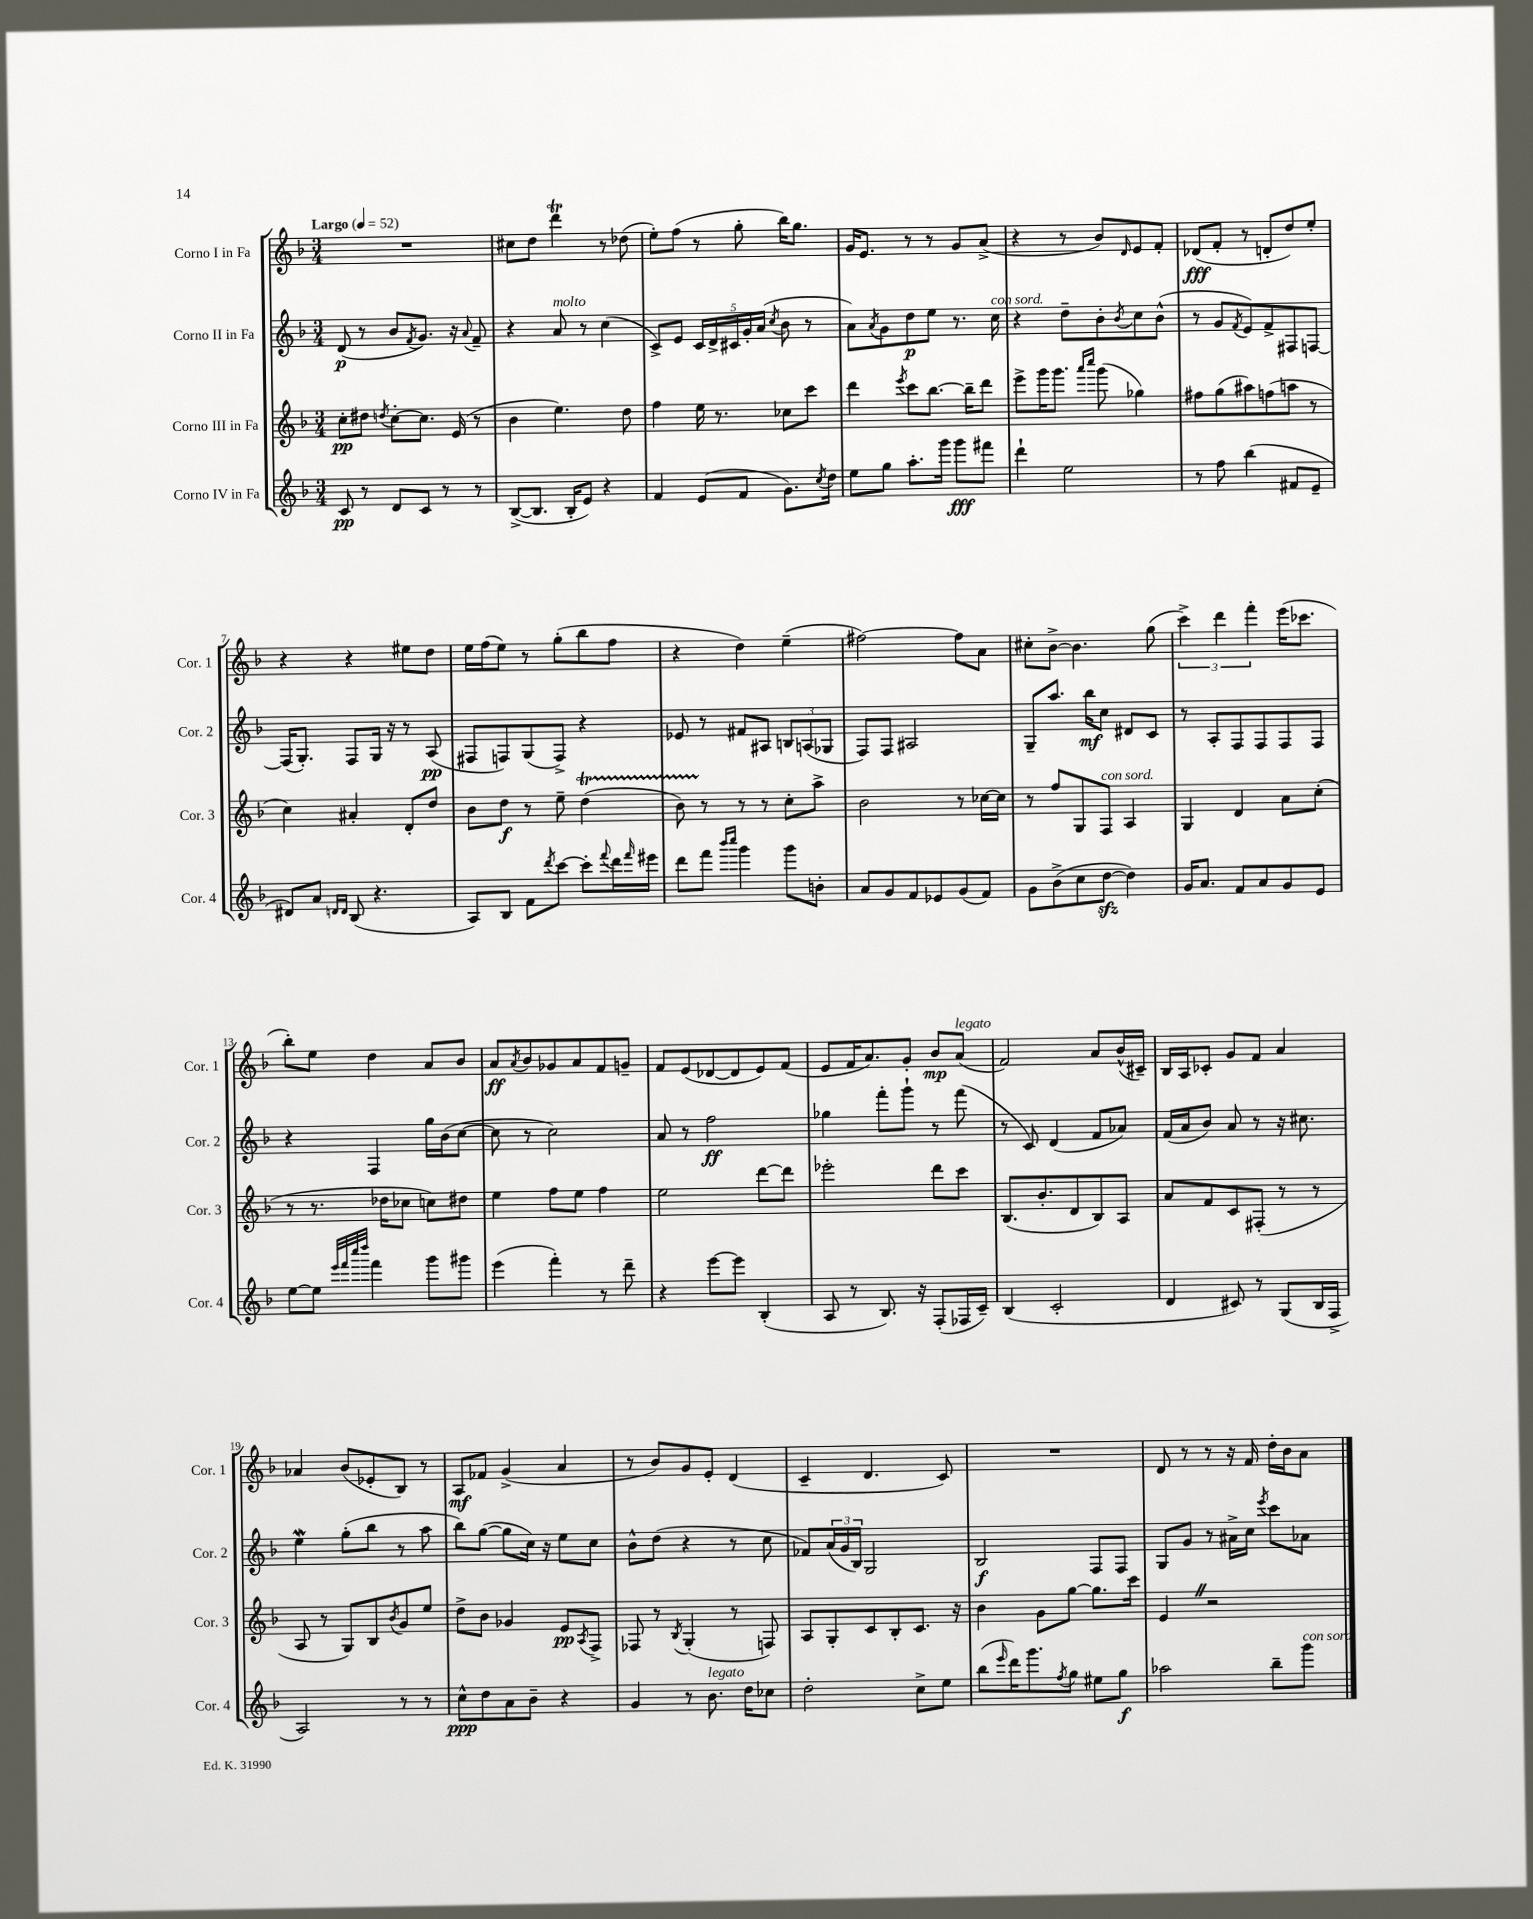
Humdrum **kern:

**kern	**kern	**kern	**kern
*staff4	*staff3	*staff2	*staff1
*clefG2	*clefG2	*clefG2	*clefG2
*k[b-]	*k[b-]	*k[b-]	*k[b-]
*M3/4	*M3/4	*M3/4	*M3/4
*MM52	*MM52	*MM52	*MM52
8c	8cc'	(8d	2.r
8r	8dd#	8r	.
.	8qdd	.	.
8d	[8cc'	8b-	.
.	.	8qf	.
8c	8.cc]	8.g)	.
8r	.	.	.
.	(16e	16r	.
.	.	8qqa	.
8r	8r	8f~	.
=	=	=	=
([8B-^	4b-	4r	8cc#
8.B-]	.	.	8dd
.	4.ee)	8a	4ddd
16B-'	.	.	.
8e)	.	8r	.
4r	.	(4cc	8r
.	8dd	.	(8dd-
=	=	=	=
4f	4ff	8c^)	8ee')
.	.	8e	(8ff
(8e	16ee	20c	8r
.	.	20d^	.
.	8.r	.	.
.	.	20c#	.
8f	.	.	8gg'
.	.	20g'	.
.	.	(20a	.
.	.	8qcc	.
8.g)	8cc-	8b-	16bb-)
.	.	.	8.gg
.	8ccc	8r	.
8qcc	.	.	.
16dd	.	.	.
=	=	=	=
8ee	4ddd	8a)	16g
.	.	.	8.e
.	.	8qa	.
8gg	.	8g	.
.	8qeee	.	.
8.aa'	8ccc	8dd	8r
.	[8.bb-	8ee	8r
16ggg	.	.	.
8ggg	.	8.r	8g
.	16bb-~]	.	.
8fff#	8ddd	.	(8a^
.	.	16cc	.
=	=	=	=
4ddd`	8eee^	4r	4r
.	16ggg	.	.
.	8.ggg	.	.
2ee	.	8dd~	8r
.	16qqaaa	.	.
.	16qqcccc	.	.
.	(8ggg	8b-'	8b-)
.	.	8qb-	16qqd
.	4gg-)	8cc	8e
.	.	(8b-^^	8f'
=	=	=	=
8r	8ff#	8r	(8d-
8ff	(8gg	8g	8f'
.	.	8qf	.
(4bb-	8aa#)	8e)	8r
.	(8ff	8f^	8d'
8f#	8aa	8F#	8dd)
8e~	8r	[8F	8ee'
=	=	=	=
8d#)	4cc)	(16F]	4r
.	.	8.G')	.
8a	.	.	.
16qqd	.	.	.
16qqd	.	.	.
(8B-	4a#'	8F	4r
4.r	.	16G	.
.	.	16r	.
.	8d'	8r	8ee#
.	8dd	(8A	8dd
=	=	=	=
8A)	8b-	8F#	16ee
.	.	.	(16ff
8B-	8dd	8F)	8ee)
8f	8r	(8G	8r
8qddd	.	.	.
[8ccc	8ee~	8F^)	(8gg'
8ccc']	(4dd	4r	8bb-
8qqfff	.	.	.
16ddd	.	.	8ff
16qqfff	.	.	.
16eee#	.	.	.
=	=	=	=
8ddd	8b-)	8e-	4r
8fff	8r	8r	.
16qqbbb-	.	.	.
16qqcccc	.	.	.
4ggg	8r	8f#	4dd)
.	8r	8A#	.
8ggg	8cc'	12B	(4ee~
.	.	(12A	.
8b'	8aa^	.	.
.	.	12G-	.
=	=	=	=
8a	2b-	8F)	[2ff#)
8g	.	8F	.
8f	.	2A#	.
8e-	.	.	.
(8g	8r	.	8ff#]
8f)	[16cc-	.	8a
.	16cc-]	.	.
=	=	=	=
8g	8r	8G~	8cc#'
(8b-^	8ff	8.aa	[8b-^
8cc	8G	.	4.b-]
.	.	16bb-	.
[8dd	8F	8cc	.
4dd])	4A	8d#	.
.	.	8c	(8gg
=	=	=	=
16g	4G	8r	6ccc^)
8.a	.	.	.
.	.	8A'	.
.	.	.	6ddd
8f	4d	8F	.
.	.	.	6fff'
8a	.	8F	.
8g	8a	8F	(16eee
.	.	.	8.ccc-
8e	(8cc'	8F	.
=	=	=	=
[8ee	8r	4r	8bb-')
8ee]	8.r	.	8ee
32qqeee	.	.	.
32qqfff	.	.	.
32qqcccc	.	.	.
32qqdddd	.	.	.
4fff	.	4F	4dd
.	16dd-	.	.
.	8cc-	.	.
8ggg	8cc)	16gg	8a
.	.	(16b-	.
8ggg#	8dd#	[8cc	8b-
=	=	=	=
(4eee	4ee	8cc]	8a
.	.	.	8qa
.	.	8r	8b-
4fff')	8ff	2cc)	8g-
.	8ee	.	8a
8r	4ff	.	8f
8ddd~	.	.	8g~
=	=	=	=
4r	2ee	8a	8f
.	.	8r	(8e
[8eee	.	2ff	[8d-
8eee]	.	.	8d-]
(4B-'	[8ddd	.	8e)
.	8ddd]	.	(8f
=	=	=	=
8A	2eee-'	4gg-	8e
8r	.	.	16f
.	.	.	8.a)
8.B-)	.	8fff'	.
.	.	8ggg`	8g'
16r	.	.	.
(8F'	8ddd	8r	8b-
16F-	8ccc	(8fff	(8a
16c~)	.	.	.
=	=	=	=
(4B-	(8.B-	8r	2f)
.	.	8c)	.
.	8.b-'	.	.
2c'	.	(4d	.
.	8d	.	.
.	8B-)	8f	8a
.	8A	8a-)	(16b-^^
.	.	.	16c#~)
=	=	=	=
4d	8a	(16f	16B-
.	.	16a	16A
.	8f	8b-)	8c-'
8c#)	8c	8a	8g
8r	(8F#'	8r	8f
(8G	8r	16r	4a
.	.	8.cc#	.
16B-	8r	.	.
16F^	.	.	.
=	=	=	=
2A)	8A	4ee	4a-
.	8r	.	.
.	8G)	(8gg'	(8b-
.	8B-	8bb-	8e-'
.	8qb-	.	.
8r	8g	8r	8B-)
8r	8ee	8aa	8r
=	=	=	=
8cc^^	8dd^	8bb-)	8A
8dd	8b-	([8gg	8f-
8a	4g-	8gg]	(4g^
8b-~	.	16cc)	.
.	.	16r	.
4r	8e	8ee	4a
.	8qA	.	.
.	8F^	8cc	.
=	=	=	=
4g	8F-	8b-^^	8r
.	8r	(8dd	8b-)
.	8qB-	.	.
8r	(4G'	4r	8g
8.b-	.	.	8e'
.	8r	8r	(4d
16dd	.	.	.
8cc-	8F)	8cc	.
=	=	=	=
2dd'	8A	8f-)	4c~
.	8G'	(24a	.
.	.	24g	.
.	.	24B-)	.
.	8c	2G	4.d
.	8B-'	.	.
8cc^	8.c	.	.
8ee	.	.	8c)
.	16r	.	.
=	=	=	=
(8bb-	4b-	2B-	2.r
16qqeee	.	.	.
16ddd)	.	.	.
8.ggg	.	.	.
.	8g	.	.
8qff	.	.	.
8gg	[8gg	.	.
8ee#	8.gg]	8F	.
8gg	.	8F	.
.	16ccc	.	.
=	=	=	=
2aa-	4e	8G	8d
.	.	8g	8r
.	2r	8r	8r
.	.	16a#^	16r
.	.	16cc	16f
.	.	8qeee	.
8bb-~	.	8ccc	16dd'
.	.	.	16b-
8ggg	.	8a-	8a
==	==	==	==
*-	*-	*-	*-
